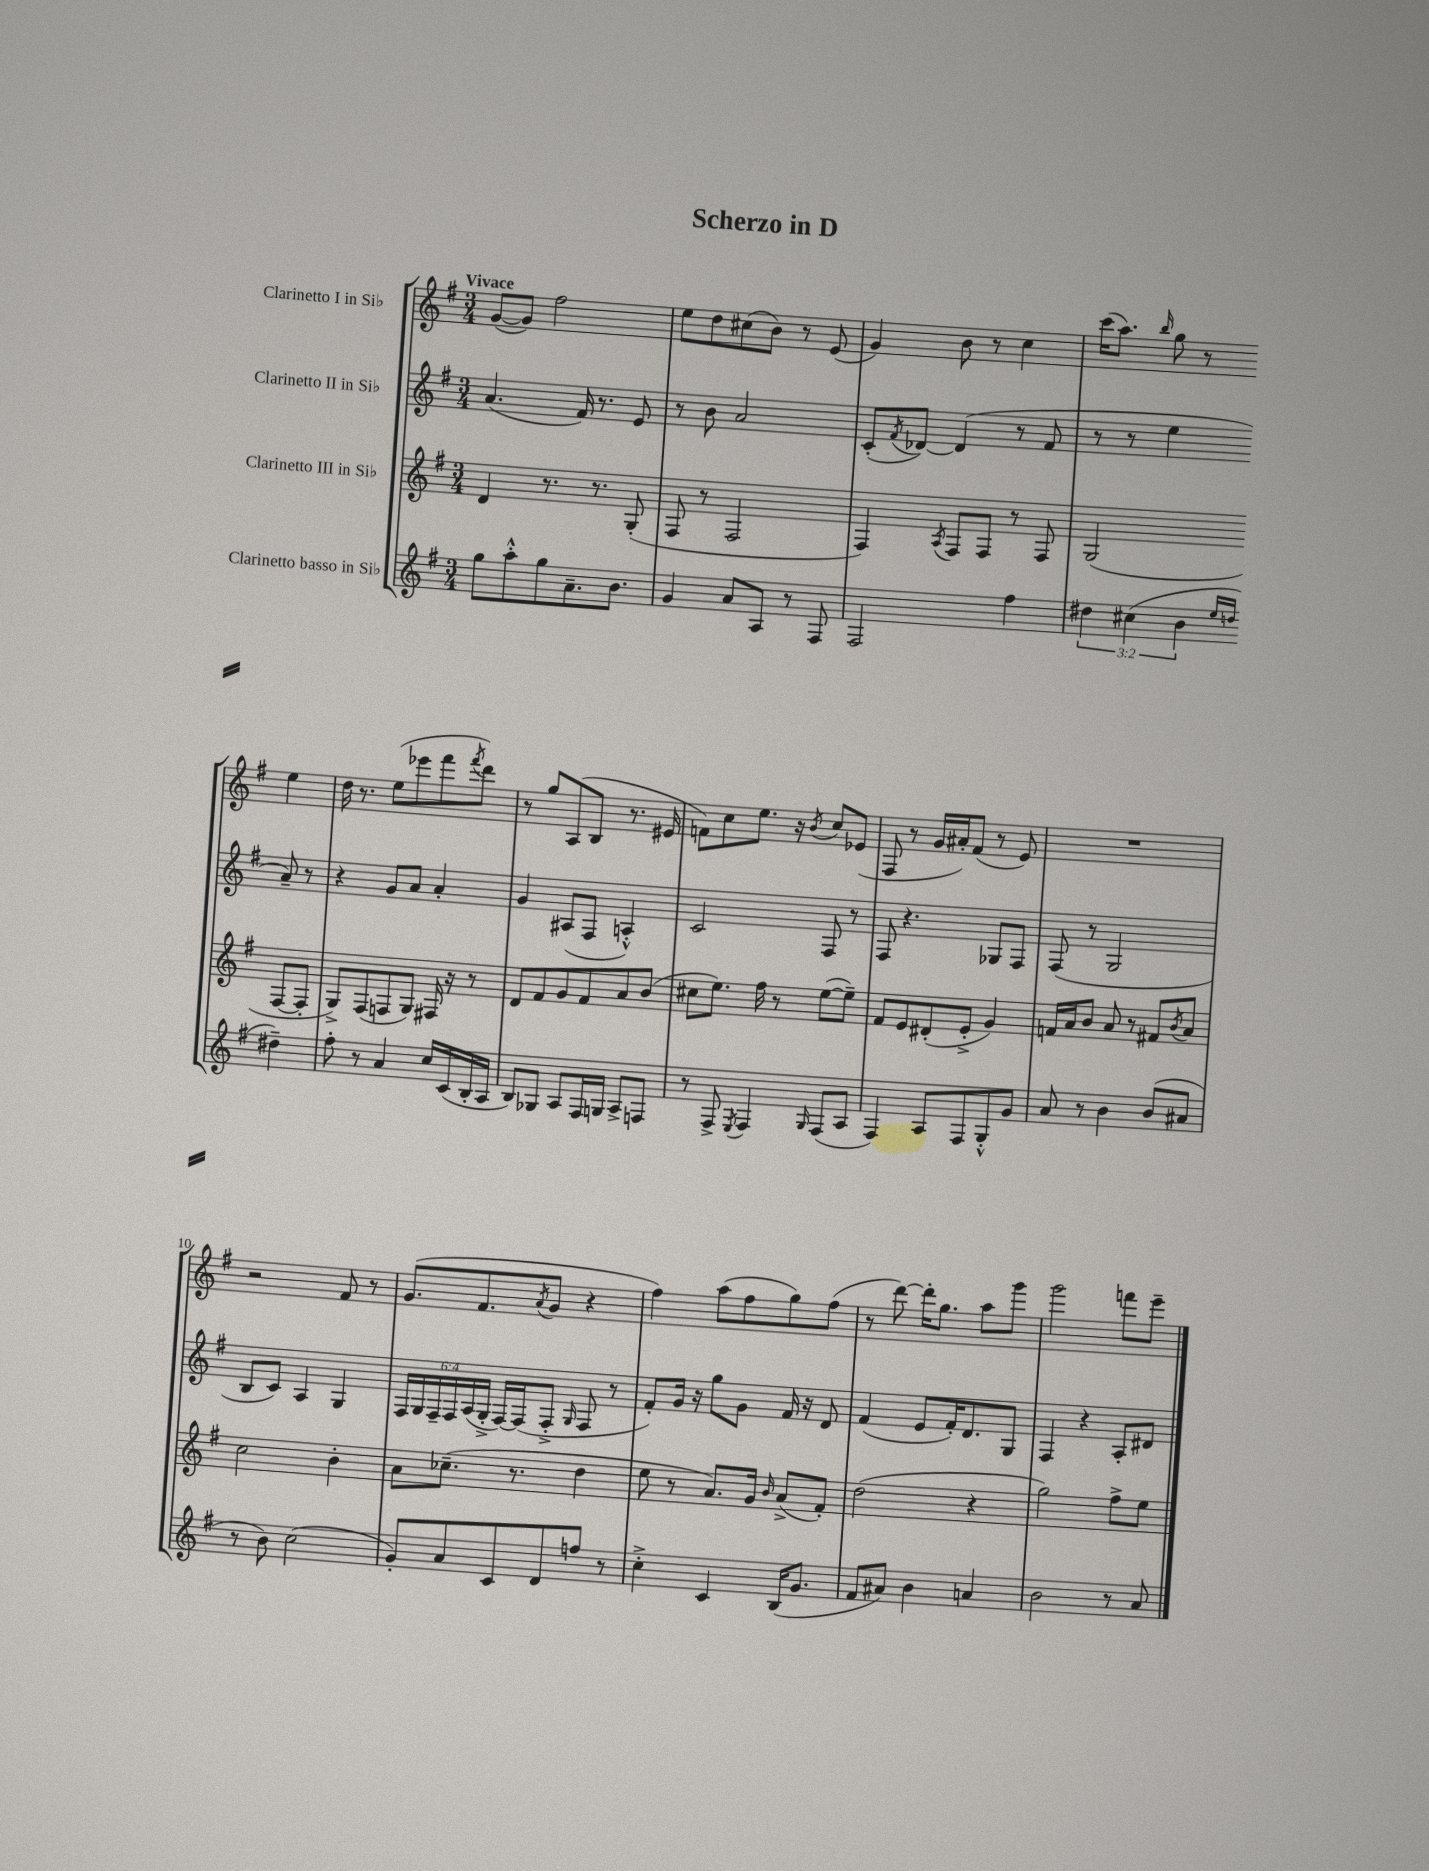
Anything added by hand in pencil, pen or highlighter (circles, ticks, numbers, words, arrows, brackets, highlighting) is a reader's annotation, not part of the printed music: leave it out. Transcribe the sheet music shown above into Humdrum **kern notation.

**kern	**kern	**kern	**kern
*staff4	*staff3	*staff2	*staff1
*clefG2	*clefG2	*clefG2	*clefG2
*k[f#]	*k[f#]	*k[f#]	*k[f#]
*M3/4	*M3/4	*M3/4	*M3/4
8gg\L	4d/	(4.a/	([8g/L
8aa'^^\	.	.	8g/]J)
8gg\	8.r	.	2ff#\
8.a~\	.	16f#/)	.
.	8.r	8.r	.
8.b\J	.	.	.
.	(8G'/	8e/	.
=	=	=	=
4g/	8F#/	8r	8ee\L
.	8r	8b\	8dd\
8a/L	2F#/	2a/	(8cc#\
8A/J	.	.	8b\J)
8r	.	.	8r
8F#/	.	.	(8e/
=	=	=	=
2F#/	4F#/)	(8c'/L	4g/)
.	.	8qf#/	.
.	.	[8d-/J)	.
.	8qA/	.	.
.	8F#/L	(4d-/]	8b\
.	8F#/J	.	8r
4ff#\	8r	8r	4cc\
.	8F#/	8f#/	.
=	=	=	=
6dd#\	(2G/	8r	(16ccc\LK
.	.	.	8.aa\J)
.	.	8r	.
(6cc#\	.	.	.
.	.	.	16qqbb/
.	.	4ee\	8gg\
6b\	.	.	.
.	.	.	8r
16qqee/LL	.	.	.
16qqdd/JJ	.	.	.
4dd#~\)	[8F#/L	8a~/)	4ee\
.	8F#'/]J	8r	.
=	=	=	=
8ff#'\	8G^/L)	4r	16dd\
.	.	.	8.r
8r	(8F#/	.	.
4a/	8F/	8g/L	(8ee\L
.	8G/J)	8a/J	8eee-\
16cc/LL	16F#/	4a'/	8fff#\
(16c/	16r	.	.
.	.	.	8qfff#/
16B'/	8r	.	8ddd\J)
16A/JJ	.	.	.
=	=	=	=
8B/L)	8d/L	4g/	8r
8G-/J	8f#/	.	8gg/L
8A/L	8g/	(8A#/L	(8A/
16F#/L	8f#/	8F#/J	8B/J
16G/JJ	.	.	.
8A^/L	8a/	4A'^^/)	8.r
8F/J	(8b/J	.	.
.	.	.	16e#/
=	=	=	=
8r	8cc#\L	2c/	8f\L)
8F#^/	8.ee\J)	.	8cc\
8qE/	.	.	.
4F#/	.	.	8.ee\J
.	16ff#\	.	.
.	8r	.	.
.	.	.	16r
16qqG/	.	.	8qb/
(8F#/L	([8ee\L	8F#/	8cc/L
8A/J	8ee~\]J)	8r	(8e-/J
=	=	=	=
4F#/)	8f#/L	8F#/	8F#/
.	8e/	4.r	8r
8A/L	(8d#'/	.	16g/LL
.	.	.	16a#'/J)
8F#/	8e'^/J	.	(8f#/J
8G'^^/	4g/)	8G-/L	8r
8g/J	.	8F#/J	8e/)
=	=	=	=
8a/	16f/LL	(8F#/	2.r
.	16a/J	.	.
8r	8b/J	8r	.
4b\	8a/	2G/	.
.	8r	.	.
(8b/L	8f#/L	.	.
.	8qb/	.	.
8a#/J	8a/J	.	.
=	=	=	=
8r	2cc\	8B/L	2r
8b\)	.	8c/J)	.
(2cc\	.	4A/	.
.	4b'\	4G/	8f#/
.	.	.	8r
=	=	=	=
8g'/L)	8a\L	24F#/LL	(8.g/L
.	.	24G/	.
.	.	24F#~/	.
8a/	(8.cc-~\J	24F#/	.
.	.	(24A/	.
.	.	.	8.f#/
.	.	24G'^/JJ	.
8c/	.	[16F#/LL)	.
.	8.r	(16F#/]J	.
.	.	.	8qa/
8d/	.	8F#'^/J	8g/J
.	.	16qqG/	.
8ff/J	4dd\	8F#/	4r
8r	.	8r	.
=	=	=	=
4cc'^\	8ee\	8f#'/L)	4ff#\)
.	8r	16g/Jk	.
.	.	16r	.
4c/	8.a/L)	8gg\L	(8aa\L
.	.	8g\J	8ff#\
.	16g/Jk	.	.
.	16qqb/	.	.
(16B/LK	(8a^/L	16f#/	8gg\)
8.g/J	.	16r	.
.	8f#'/J)	8d/	(8ff#\J
=	=	=	=
8f#/L	(2dd\	(4f#/	8r
8a#/J)	.	.	[8ddd\)
4b\	.	8e/L	16ddd'\]LK
.	.	.	8.gg\J
.	.	16f#'/K)	.
.	.	8.d/	.
4a/	4r	.	8aa\L
.	.	8G/J	8ggg\J
=	=	=	=
2b\	2gg\)	4F#/	2ggg\
.	.	4r	.
8r	8ff#^\L	8A'/L	8fff\L
8a/	8ee\J	8d#/J	8eee~\J
==	==	==	==
*-	*-	*-	*-
